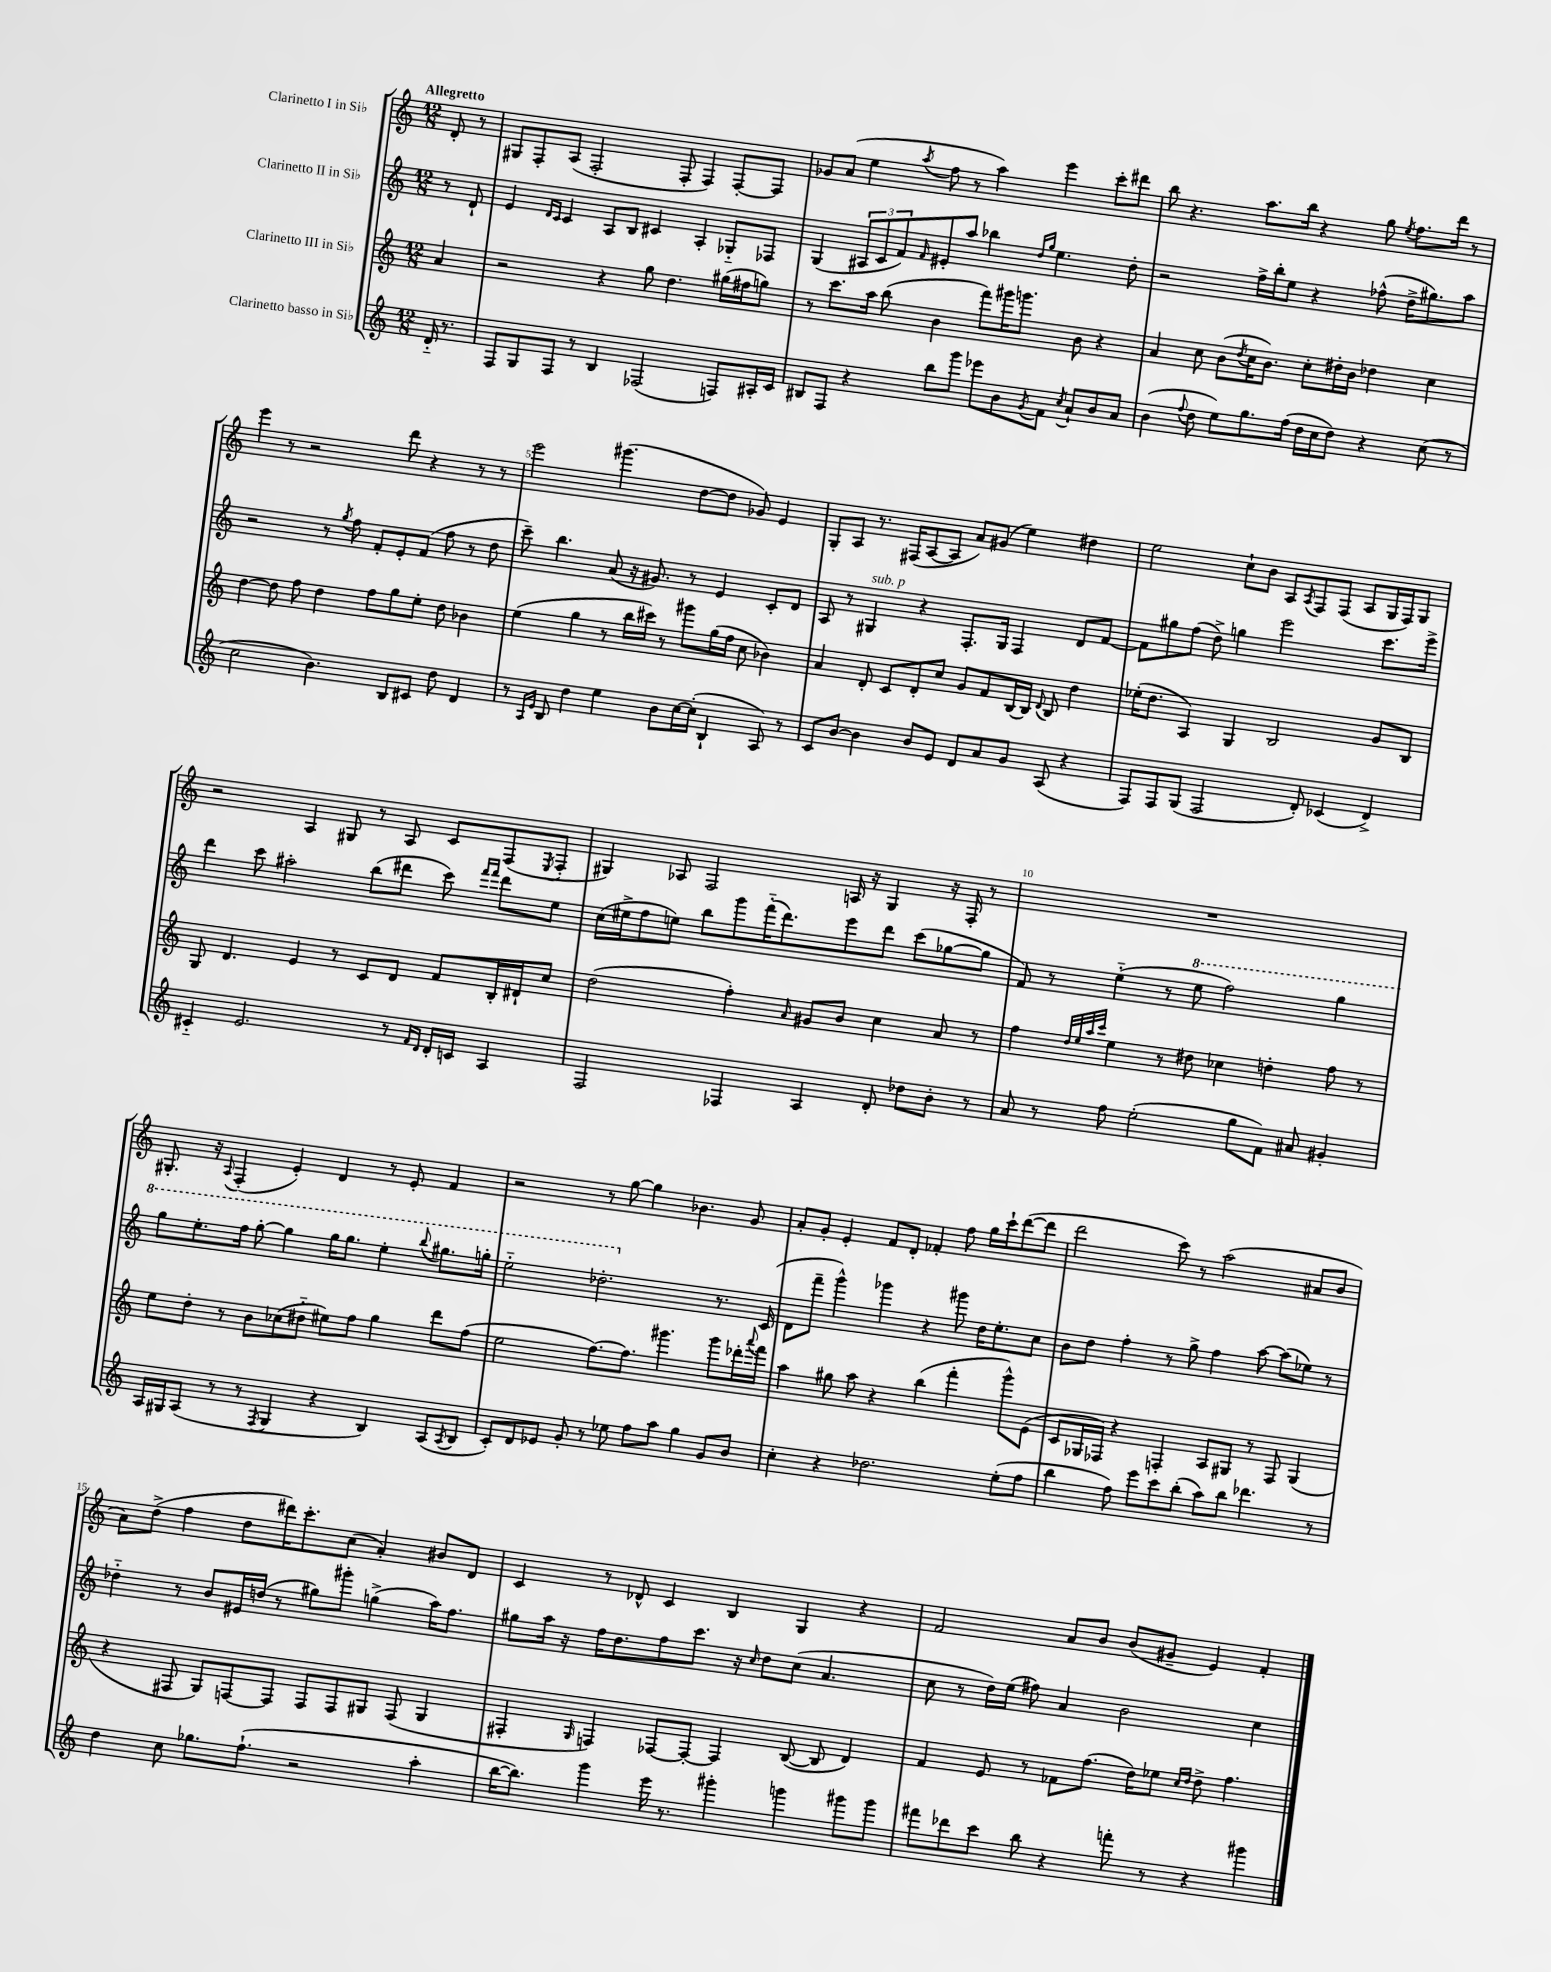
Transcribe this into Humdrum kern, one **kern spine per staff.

**kern	**kern	**kern	**kern
*part4	*part3	*part2	*part1
*staff4	*staff3	*staff2	*staff1
*I"Clarinetto basso in Si♭	*I"Clarinetto III in Si♭	*I"Clarinetto II in Si♭	*I"Clarinetto I in Si♭
*clefG2	*clefG2	*clefG2	*clefG2
*k[]	*k[]	*k[]	*k[]
*M12/8	*M12/8	*M12/8	*M12/8
=	=	=	=
!	!	!	!LO:TX:a:B:t=Allegretto
16d/	4a/	8r	8d'/
8.r	.	.	.
.	.	8d`/	8r
=1	=1	=1	=1
8F/L	2r	4e/	8G#X/L
8G/	.	.	8F'/
.	.	16qqd/LL	.
.	.	16qqc/JJ	.
8F/J	.	4c/	(8A/J
8r	.	.	2F'/
4B/	4r	8A/L	.
.	.	8B/J	.
(2F-X/	8gg\	4c#X/	.
.	4.dd\	.	8F'/
.	.	4A'/	4F/)
8Fn/L)	(16gg#X\LL	8G-X/L	[8F'/L
.	16ff#X\J	.	.
16A#X'/L	8ggn\J)	8F-X/J	8F/J]
16c/JJ	.	.	.
=2	=2	=2	=2
8B#X/L	8r	(4G/	8g-X/L
8F/J	8.ccc\L	.	(8a/J
4r	.	12A#X/L	4ee\
.	16aa\Jk	.	.
.	.	12c/	.
.	(8bb\	.	.
.	.	12f/)	.
.	.	16qqf/	8qaa/
8bb\L	4b\	8e#X'/	8ff\
8ggg\J	.	8aa/J	8r
8eee-X\L	8fff\L)	4bb-X\	4aa\)
8b\	16ggg#X\K	.	.
.	8.gggn\J	.	.
.	.	16qqdd/LL	.
8qg/	.	16qqgg/JJ	.
8f\J	.	4.ee\	4eee\
8qcc/	.	.	.
8a`/L	8b\	.	.
8b/	4r	.	8ccc'\L
8a/J	.	8dd'\	8ddd#X\J
=3	=3	=3	=3
(4b\	4a/	2r	8bb\
.	.	.	4.r
8qqff/	.	.	.
8dd\	8cc\	.	.
8ee\L)	(8b\L	.	.
.	8qdd/	.	.
8.gg\	16cc\K	16ff^\LL	8.aa\L
.	8.b\J)	16bb'\J	.
.	.	8ee\J	.
(16ff\Jk	.	.	16bb\Jk
16dd\LL	8cc'\L	4r	4r
16cc\J	.	.	.
8dd\J)	16dd#X'\L	.	.
.	16b\JJ	.	.
4r	4dd-X\	(8ff-X^^\	8gg\
.	.	.	8qee/
.	.	16dd^\KL	8.ff\L
.	.	8.gg#X\)	.
(8cc\	4cc\	.	.
.	.	.	16ddd\Jk
8r	.	8aa\J	8r
!!LO:LB:g=z
=4	=4	=4	=4
2cc\	[4dd\	2r	4eee\
.	8dd\]	.	8r
.	8ff\	.	2r
4.b\)	4dd\	8r	.
.	.	8qgg/	.
.	.	8ff\	.
.	8ff\L	8f'/L	.
8B/L	8gg\	8e'/	8ddd\
8c#X/J	8ee'\J	(8f/J	4r
8dd\	8dd\	8ff\	.
4d/	4b-X\	8r	8r
.	.	8dd\	8r
=5	=5	=5	=5
8r	(4ee\	8ccc~\)	2eee\
16qqA/LL	.	.	.
16qqe/JJ	.	.	.
8B/	.	4.bb\	.
4dd\	4gg\	.	.
4ee\	8r	(8a/	(4.ggg#X\
.	16bb\LL	16r	.
.	16ccc#X\JJ)	8.g#X/)	.
8b\L	8r	.	.
[16cc\L	8ggg#X\L	8r	[8dd\L
(16cc'\JJ]	.	.	.
4B`/	(16gg\L	4e/	8dd\J]
.	16ff\JJ	.	.
.	8cc\	.	8g-X/)
8A/)	4b-X\)	8c'/L	4e/
8r	.	8d/J	.
=6	=6	=6	=6
8c/L	4a/	8A/	8G'/L
[8b/J	.	8r	8A/J
!	!	!LO:TX:a:i:t=sub. p	!
4b\]	8d'/	4G#X/	8.r
.	8c/L	.	.
.	.	.	(16F#X/KL
8b/L	8d'/	4r	[8A/
8e/J	8cc/J	.	8A/J]
8d/L	8g/L	8.F'/L	8a/L)
8a/	8f/	.	(8g#X/J
.	.	16G#/Jk	.
8g/J	[16B/L	4F/	4ee\)
.	16B/JJ]	.	.
.	8qqd/	.	.
(8A/	8B/	.	.
4r	4dd\	8d/L	4dd#X\
.	.	[8f/J	.
=7	=7	=7	=7
8F/L)	(16ee-X'\KL	8f\L]	2ee\
.	8.dd\J	.	.
8F/	.	8gg#X\	.
(8G/J	4A/)	(8ff\J	.
2F/	.	8dd^\)	.
.	4G/	4ggn\	8cc`\L
.	.	.	8b\J
.	2B/	2eee\	8A/L
.	.	.	8qA/
8d'/)	.	.	8F/
(4c-X/	.	.	(8F/J
.	.	.	8A/L
4d^/)	8g/L	8.ccc\L	16G/L
.	.	.	16F/J)
.	8B/J	.	8G/J
.	.	16eee^\Jk	.
!!LO:LB:g=z
=8	=8	=8	=8
4c#X/	8G/	4ddd\	2r
.	4.d/	.	.
2.e/	.	8ccc\	.
.	.	2aa#X'\	.
.	4e/	.	4A/
.	8r	.	8G#X/
.	8c/L	(8bb\L	8r
8r	8d/J	8ddd#X\J	8A/
16qqf/LL	.	.	.
16qqd/JJ	.	.	.
16d'/LL	8f/L	8ccc\)	8c/L
16cn/JJ	.	.	.
.	.	16qqfff/LL	.
.	.	16qqfff/JJ	.
4A/	16B'/L	8ddd#\L	(8F/
.	16d#X`/J	.	.
.	.	.	8qE/
.	8cc/J	8ee\J	8F'/J
=9	=9	=9	=9
2F/	(2dd\	(16cc\LL	4G#X/)
.	.	16ee#X^\J	.
.	.	8ff\	.
.	.	8een\J)	8A-X/
.	.	8bb\L	2F/
4F-X/	4ff'\)	8ggg\	.
.	.	(16fff\K	.
.	.	8.ddd\)	.
.	16qqa/	.	.
4A/	8g#X/L	.	.
.	8b/J	8eee\	16An/
.	.	.	16r
8d'/	4cc\	8ddd\J	4G#/
8dd-X\L	.	(8ccc\L	.
8b'\J	8a/	[8gg-X\	16r
.	.	.	16F'/
8r	8r	8gg-\J]	8r
=10	=10	=10	=10
8a/	4ff\	8f/)	1.r
8r	.	8r	.
.	32qqdd/LLL	.	.
.	32qqee/	.	.
.	32qqaa/	.	.
.	32qqccc/JJJ	.	.
8ff\	4ee\	(4ee\	.
(2ee'\	.	.	.
.	8r	8r	.
*	*	*8va	*
.	8dd#X\	8eee\	.
.	4cc-X\	2fff\)	.
8gg\L	.	.	.
8f\J)	4ddn'\	.	.
8a#X/	.	.	.
4g#X'/	8ff\	4ggg\	.
.	8r	.	.
!!LO:LB:g=z
=11	=11	=11	=11
16A/LL	8ee\L	8ggg\L	8.G#X'/
16G#X/J	.	.	.
(8A/J	8dd'\J	8.eee'\	.
.	.	.	16r
.	.	.	8qqA/
8r	8r	.	(4F'/
.	.	16fff\Jk	.
8r	8b\L	[8ggg'\	.
8qF/	.	.	.
4G#/	(8cc-X\	4ggg\]	4e'/)
.	8dd#X\J	.	.
4r	8ee#X\L)	16ggg\KL	4d/
.	.	8.ggg\J	.
.	8ff\J	.	.
4B/)	4gg\	4eee'\	8r
.	.	.	8e'/
.	.	8qqbbb/	.
(8A/L	8ddd\L	8.ggg#X\L	4f/
8qA/	.	.	.
8B/J	(8ff\J	.	.
.	.	16gggn'\Jk	.
=12	=12	=12	=12
8c'/L)	2ee\	2eee\	2r
8d/	.	.	.
8e-X/J	.	.	.
8g'/	.	.	.
8r	[8.ff\L)	2.ddd-X'\	8r
8ee-X\	.	.	[8gg\
.	8.ff\J]	.	.
8ff\L	.	.	4gg\]
8aa\J	4.ggg#X\	.	.
4gg\	.	.	4.b-X\
*	*	*X8va	*
8g/L	8ggg#\L	8.r	.
8b/J	16ddd-X'\L	.	8g/
.	8qqaaa/	.	.
.	16fff\JJ	(16c/	.
=13	=13	=13	=13
4cc'\	4aa\	8d\L	8a'/L
.	.	8fff~\J	8g'/J
4r	8gg#X\	4ggg^^\)	4e'/
.	8aa\	.	.
2.dd-X\	4r	4ggg-X\	8f/L
.	.	.	8d'/J
.	(4bb\	4r	4f-X'/
.	4fff'\	8ggg#X\	8ff\
.	.	16dd\KL	16gg\LL
.	.	8.ee'\	16ccc`\J
(8ee'\L	8ggg^^\L)	.	([8ddd\
8ff\J	(8e\J	8cc\J	8ddd\J]
=14	=14	=14	=14
4bb\	8c/L	8b\L	2ddd\
.	16G-X/L	8dd\J	.
.	16F-X/JJ)	.	.
8ff\)	4r	4ff'\	.
8eee\L	.	.	.
8ccc\	4Fn'/	8r	8ccc\)
(8bb'\J	.	8gg^\	8r
8aa\L)	8A/L	4ff\	(2aa\
8bb\J	8G#X/J	.	.
4.ddd-X\	8r	[8aa\	.
.	8F/	(8aa\L]	.
.	(4G#/	8ee-X\J)	8a#X/L
8r	.	8r	8b/J
!!LO:LB:g=z
=15	=15	=15	=15
4dd\	4r	4dd-X\	8a\L)
.	.	.	(8dd^\J
8cc\	8F#X/	8r	4ff\
8.gg-X\L	8G/L)	8b/L	.
.	[8Fn/	16e#X/L	8dd\L
(8.ff`\J	.	(16ddn/JJ	.
.	8F/J]	8r	16ddd#X\K)
.	.	.	8.ccc'\
2r	8F/L	8gg#X\L)	.
.	8F/	8ggg#X'\J	(8cc\J
.	8G#X/J	(4ggn^\	4a'/)
.	(8F/	.	.
4aa'\	4G#/	16aa\KL)	8b#X/L
.	.	8.ff\J	.
.	.	.	8d/J
=16	=16	=16	=16
[16bb\KL	4F#X'/	8gg#X\L	4c/
8.bb\J])	.	.	.
.	.	16aa\Jk	.
.	.	16r	.
.	16qqG/	.	.
4ggg\	4Fn/)	16ff\KL	8r
.	.	8.dd\	.
.	.	.	8d-X^^/
16eee\	[8F-X/L	8ff\	4c/
8.r	.	.	.
.	8F-'/J_	8.ccc\J	.
4ggg#X'\	4F-/]	.	4B/
.	.	16r	.
.	.	16qqcc/	.
.	.	8dd\L	.
4gggn\	([8B/	(8cc\J	4G/
.	8B/]	4.a/	.
8ggg#X\L	4d/)	.	4r
8ggg#\J	.	.	.
=17	=17	=17	=17
8fff#X\L	4f/	8cc\	2f/
8ddd-X\	.	8r	.
8ccc\J	8e/	16dd\LL)	.
.	.	(16ee\JJ	.
8bb\	8r	8ff#X\)	.
4r	8f-X\L	4a/	8a/L
.	(8.ff\J	.	8b/J
8fffn'\	.	2b\	(8b/L
.	16dd\KL)	.	.
8r	8ee-X\J	.	8g#X~/J
.	16qqcc/LL	.	.
.	16qqdd/JJ	.	.
4r	8dd^\	.	4e/)
.	4.ff\	.	.
4ggg#X\	.	4cc\	4f'/
==	==	==	==
*-	*-	*-	*-
